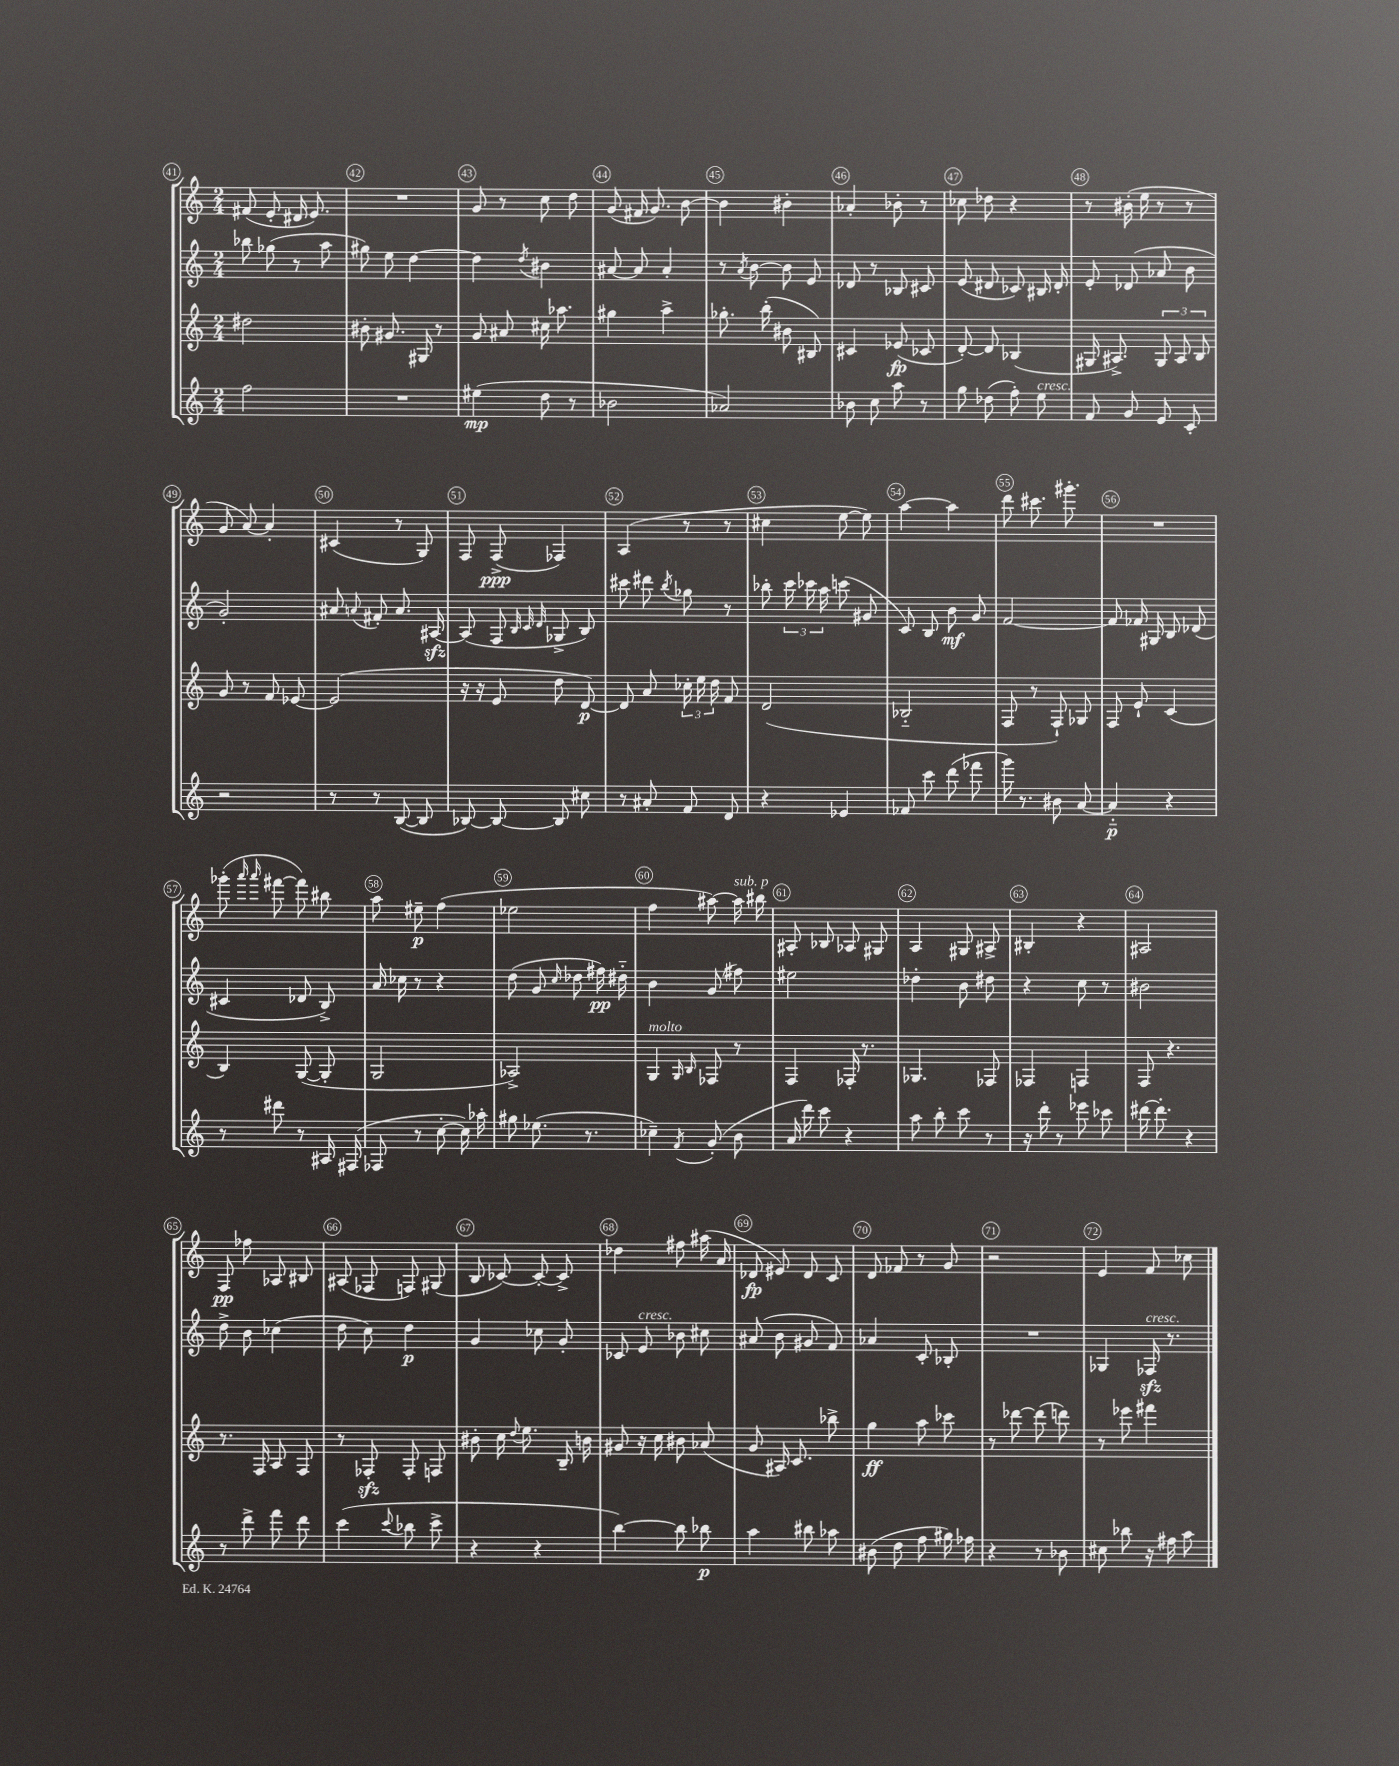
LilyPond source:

<<
\new StaffGroup <<
\new Staff = "s0" {
    \clef treble \key c \major \numericTimeSignature \time 2/4
    \autoBeamOff fis'8( e'8-. dis'16 e'8.) |
    R2 |
    g'8 r8 c''8 d''8 |
    g'8( fis'16 g'8.) b'8~ |
    b'4 bis'4-. |
    aes'4-. bes'8-. r8 |
    ces''8 des''8 r4 |
    r8 bis'16-.( e''16 r8 r8 |
    g'8 a'8~) a'4-. |
    cis'4( r8 g8) |
    f8 f8->\ppp( fes4) |
    a4( r8 r8 |
    cis''4 e''8~ e''8) |
    a''4~ a''4 |
    d'''8 cis'''8. gis'''8.-. |
    R2 |
    ges'''8-.( \grace { a'''16 a'''16 } fis'''8~ fis'''8) bis''8 |
    a''8 eis''8--\p f''4( |
    ees''2 |
    f''4 ais''8~) ais''16^\markup { \italic "sub. p" } bis''16 |
    ais8-. bes8 aes8 gis8 |
    a4 gis8 ais8-> |
    bis4-. r4 |
    ais2 |
    f8\pp fes''8 aes8 bis8 |
    ais8( fes8 f8) gis8( |
    b8 ces'8~) ces'8~-. ces'8-> |
    des''4 fis''8 ais''16( a'16 |
    des'8\fp eis'8) des'8 c'8 |
    d'8 fes'8 r8 g'8 |
    r2 |
    e'4 f'8 ces''8 \bar "|." |
}
\new Staff = "s1" {
    \clef treble \key c \major \numericTimeSignature \time 2/4
    \autoBeamOff bes''8 ges''8( r8 a''8 |
    gis''8) e''8 d''4~ |
    d''4 \acciaccatura { d''8 } bis'4 |
    ais'8~ ais'8 ais'4-. |
    r8 \acciaccatura { a'8 } b'8~ b'8 e'8 |
    des'8 r8 bes8 cis'8 |
    e'8( dis'8 ces'8) bis16 dis'16-. |
    e'8-. des'8( aes'8 b'8 |
    g'2-.) |
    ais'8 \appoggiatura { a'8 } fis'8-. a'8. ais16~\sfz |
    ais8( f8 \grace { b32 c'32 d'32 } ges8-> b8) |
    cis'''8 dis'''8 \acciaccatura { b''8 } ges''8 r8 |
    bes''8-. \tuplet 3/2 { c'''16 ces'''16 a''16 } c'''8( gis'8 |
    c'8) b8 b'8\mf g'8 |
    f'2~ |
    f'8 fes'16 gis16 b8 des'8( |
    cis'4 des'8 b8->) |
    a'16 ces''16 r8 r4 |
    d''8( g'8 \grace { c''16 } des''8 fis''16\pp) dis''16-_ |
    b'4 g'8( fis''8) |
    eis''2 |
    des''4-. b'8 dis''8 |
    r4 c''8 r8 |
    bis'2 |
    d''8-> b'8 ces''4( |
    d''8 c''8) d''4\p |
    g'4 ces''8 g'8-. |
    ces'8 e'8^\markup { \italic "cresc." } bes'8 cis''8 |
    ais'8( b'8 gis'8 f'8) |
    aes'4 c'8-. bes8-. |
    R2 |
    ges4 fes16\sfz^\markup { \italic "cresc." } r8. \bar "|." |
}
\new Staff = "s2" {
    \clef treble \key c \major \numericTimeSignature \time 2/4
    \autoBeamOff dis''2 |
    bis'8-. gis'8. gis16 r8 |
    g'8 ais'8 cis''16 aes''8. |
    gis''4 a''4-> |
    ges''8.-. b''16-.( bis'8 bis8) |
    cis'4 ees'8\fp( ces'8 |
    d'8~-.) d'8 bes4( |
    gis16 ais8.->) \tuplet 3/2 { gis8 ais8 b8 } |
    g'8 r8 f'8 ees'8~ |
    ees'2( |
    r16 r16 e'8 d''8 d'8~\p) |
    d'8 a'8 \tuplet 3/2 { ces''16-. e''16 d''16 } f'8 |
    d'2( |
    bes2-_ |
    f8 r8 f8-!) ges8 |
    f8 e'8-! c'4( |
    b4) g8~( g8-. |
    g2 |
    aes2->) |
    g4^\markup { \italic "molto" } \grace { g16 b16 } fes8 r8 |
    f4 fes16-. r8. |
    ges4. fes8 |
    fes4 f4 |
    f8 r4. |
    r8. f16 a8 f8 |
    r8 fes8-.\sfz fes8-. f8 |
    bis'8-. c''16 \appoggiatura { d''8 } e''8. b16-- b'16 |
    gis'8 r16 c''16 bis'8 aes'8( |
    g'8 ais16) c'8. bes''8-> |
    g''4\ff a''8 ces'''8 |
    r8 des'''8~ des'''8( d'''8) |
    r8 ees'''8 fis'''4 \bar "|." |
}
\new Staff = "s3" {
    \clef treble \key c \major \numericTimeSignature \time 2/4
    \autoBeamOff f''2 |
    R2 |
    eis''4\mp( d''8 r8 |
    bes'2 |
    aes'2) |
    bes'8 c''8 a''8 r8 |
    g''8 des''8( f''8-.) e''8^\markup { \italic "cresc." } |
    f'8 g'8 e'8 c'8-. |
    r2 |
    r8 r8 b8~( b8 |
    bes8~) bes8~ bes8 cis''8 |
    r8 ais'8-. f'8 d'8 |
    r4 ees'4 |
    fes'8 c'''8 d'''8( fes'''8 |
    g'''16) r8. bis'8 a'8~ |
    a'4-_\p r4 |
    r8 dis'''8 r8 ais16 fis16( |
    fes8 r8 c''8~-. c''16) aes''16-. |
    gis''8 ees''8.( r8. |
    ces''4--) \acciaccatura { f'8 } g'8-.( b'8 |
    a'16 d'''16) c'''8 r4 |
    a''8 b''8-. c'''8 r8 |
    r16 d'''16-. r8 ees'''8 ces'''8 |
    dis'''16~ dis'''8.-. r4 |
    r8 d'''8-> f'''8 d'''8 |
    c'''4( \appoggiatura { c'''8 } bes''8 c'''8-> |
    r4 r4 |
    b''4~) b''8 bes''8\p |
    a''4 bis''8 aes''8 |
    bis'8( d''8 f''8 gis''16) fes''16 |
    r4 r8 bes'8 |
    cis''8 bes''8 r16 fis''16 a''8 \bar "|." |
}
>>
>>
\layout { \context { \Score currentBarNumber = #41 \override BarNumber.break-visibility = ##(#f #t #t) barNumberVisibility = #all-bar-numbers-visible \override BarNumber.stencil = #(make-stencil-circler 0.1 0.3 ly:text-interface::print) } }
